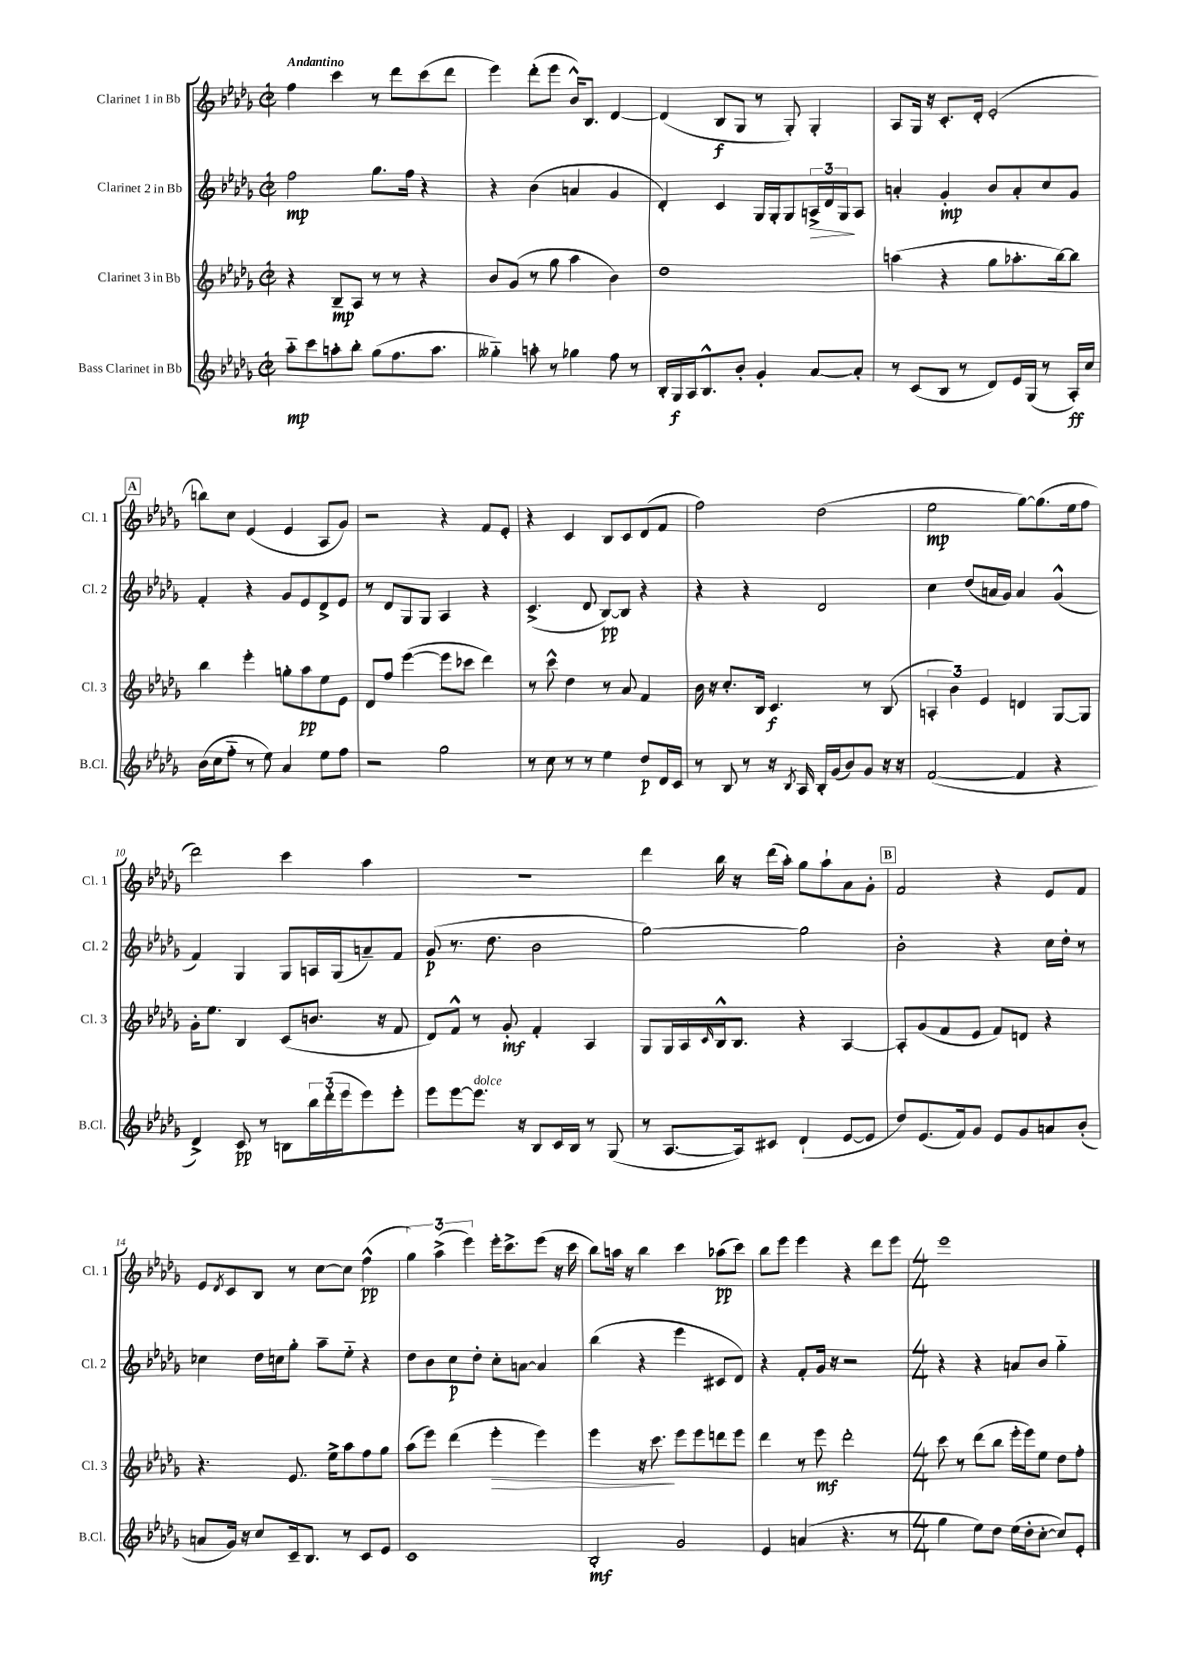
<<
\new StaffGroup <<
\new Staff = "s0" \with { instrumentName = "Clarinet 1 in Bb" shortInstrumentName = "Cl. 1" } {
    \clef treble \key des \major \defaultTimeSignature \time 2/2 \tempo "Andantino"
    f''4 c'''4 r8 des'''8 c'''8( des'''8 |
    ees'''4) des'''8-.( ees'''8 bes'16-^) bes8. des'4~ |
    des'4( bes8\f ges8 r8 ges8-.) ges4-. |
    aes8 ges16 r16 c'8.-. des'16-. ees'2-.( |
    \mark \markup { \box "A" } b''8) c''8 ees'4( ees'4 aes8 ges'8) |
    r2 r4 f'8 ees'8-. |
    r4 c'4 bes8 c'8 des'8( f'8 |
    f''2) des''2( |
    ees''2\mp ges''8~) ges''8.( ees''16 f''8 |
    des'''2) c'''4 aes''4 |
    R1 |
    des'''4 bes''16 r16 des'''16( aes''16-.) ges''8 aes''8-! aes'8 ges'8-. |
    \mark \markup { \box "B" } f'2 r4 ees'8 f'8 |
    ees'8 \acciaccatura { des'8 } c'8 bes8 r8 c''8~ c''8 f''4-^\pp( |
    \tuplet 3/2 { ges''4) aes''4->( ees'''4) } ees'''16-. c'''8.-> ees'''8( r16 c'''16 |
    bes''8) a''16 r16 bes''4 c'''4 aes''8\pp( c'''8) |
    bes''8 ees'''8 ees'''4 r4 des'''8 ees'''8 |
    \numericTimeSignature \time 4/4 ees'''1 \bar "|." |
}
\new Staff = "s1" \with { instrumentName = "Clarinet 2 in Bb" shortInstrumentName = "Cl. 2" } {
    \clef treble \key des \major \defaultTimeSignature \time 2/2
    f''2\mp ges''8. f''16 r4 |
    r4 bes'4( a'4 ges'4 |
    des'4-.) c'4 ges16 ges16-. ges8 \tuplet 3/2 { a16->\> des'16 ges16\! } a8 |
    a'4-. ges'4-.\mp bes'8 a'8-. c''8 ges'8 |
    \mark \markup { \box "A" } f'4-. r4 ges'8 ees'8 des'8-> ees'8 |
    r8 des'8 ges8 ges8 aes4 r4 |
    c'4.->( des'8 bes8~\pp) bes8 r4 |
    r4 r4 des'2 |
    c''4 des''8( a'16 ges'16) a'4 ges'4-^( |
    f'4) ges4 ges8 a16 ges16( a'8--) f'8 |
    ges'8\p( r8. des''8. bes'2 |
    ges''2~) ges''2 |
    \mark \markup { \box "B" } bes'2-. r4 c''16 des''16-. r8 |
    ces''4 des''16 c''16 ges''8-. aes''8-- ees''8-_ r4 |
    des''8 bes'8 c''8\p des''8-. c''8-. a'8~ a'4 |
    bes''4( r4 ees'''4 cis'8 des'8) |
    r4 f'8-. ges'16 r16 r2 |
    \numericTimeSignature \time 4/4 r4 r4 a'8 bes'8 ges''4-_ \bar "|." |
}
\new Staff = "s2" \with { instrumentName = "Clarinet 3 in Bb" shortInstrumentName = "Cl. 3" } {
    \clef treble \key des \major \defaultTimeSignature \time 2/2
    r4 bes8--\mp aes8 r8 r8 r4 |
    bes'8 ges'8( r8 ges''8 aes''4 bes'4) |
    des''1 |
    a''4( r4 ges''8 aes''8.-. bes''16~) bes''8 |
    \mark \markup { \box "A" } bes''4 ees'''4-. g''8-. aes''8\pp ees''8 ees'8 |
    des'8 f''8 ees'''4~( ees'''8 ces'''8 des'''4) |
    r8 c'''8-^ des''4 r8 aes'8 f'4 |
    bes'16 r16 c''8.-. bes16 c'4.\f r8 bes8( |
    \tuplet 3/2 { a4-. bes'4) ees'4 } d'4 ges8~ ges8 |
    ges'16-. ees''8. bes4 c'8( b'8. r16 f'8 |
    des'8) f'8-^ r8 ges'8-.\mf f'4-. aes4 |
    ges8 ges16 aes16 \grace { c'16 } bes16-^ bes8. r4 aes4~ |
    \mark \markup { \box "B" } aes8-. ges'8( f'8 ees'8 f'8) d'8 r4 |
    r4. ees'8. ees''16-> aes''8 f''8 ges''8 |
    aes''8( ees'''8) des'''4( ees'''4-.\> ees'''4) |
    ees'''4 r16 c'''8.\! ees'''8 ees'''8 d'''8 ees'''8 |
    des'''4 r8 ees'''8\mf des'''2-. |
    \numericTimeSignature \time 4/4 c'''8 r8 des'''8( bes''8 ees'''16-. ees'''16) ees''8 des''8 f''8-. \bar "|." |
}
\new Staff = "s3" \with { instrumentName = "Bass Clarinet in Bb" shortInstrumentName = "B.Cl." } {
    \clef treble \key des \major \defaultTimeSignature \time 2/2
    aes''8-_\mp c'''8 a''8-. bes''8-. ges''8( f''8. a''8. |
    geses''4-_) a''8-. r8 ges''4 f''8 r8 |
    bes16-. ges16\f aes16 bes8.-^ bes'8-. ges'4-. aes'8~ aes'8-. |
    r8 c'8( bes8 r8 des'8) ees'16 ges16( r8 aes16-.\ff) c''16 |
    \mark \markup { \box "A" } bes'16( c''16 f''8-_ r8 ees''8) aes'4 ees''8 f''8 |
    r2 ges''2 |
    r8 c''8 r8 r8 ees''4 des''8\p des'16 c'16 |
    r8 bes8 r8 r16 \acciaccatura { bes8 } aes16 bes16-. ges'16( bes'8) ges'8 r16 r16 |
    f'2~( f'4 r4 |
    des'4->) c'8\pp r8 b8 \tuplet 3/2 { bes''16 des'''16-.( ees'''16 } ees'''8) ees'''8-. |
    ees'''8 ees'''8~ ees'''8.^\markup { \italic "dolce" } r16 bes8 c'16 bes16 r8 ges8( |
    r8 aes8.~ aes16) cis'8 des'4-!( ees'8~ ees'8 |
    \mark \markup { \box "B" } des''8) ees'8.( f'16) ges'8 ees'8 ges'8 a'8 bes'8-.( |
    a'8 ges'16) r16 c''8 c'16-- bes8. r8 c'8 ees'8 |
    c'1 |
    bes2-.\mf ges'2 |
    ees'4 a'4( r4. r8 |
    \numericTimeSignature \time 4/4 ges''4 ees''8) des''8 ees''16( des''16-. c''8~-. c''8) ees'8-. \bar "|." |
}
>>
>>
